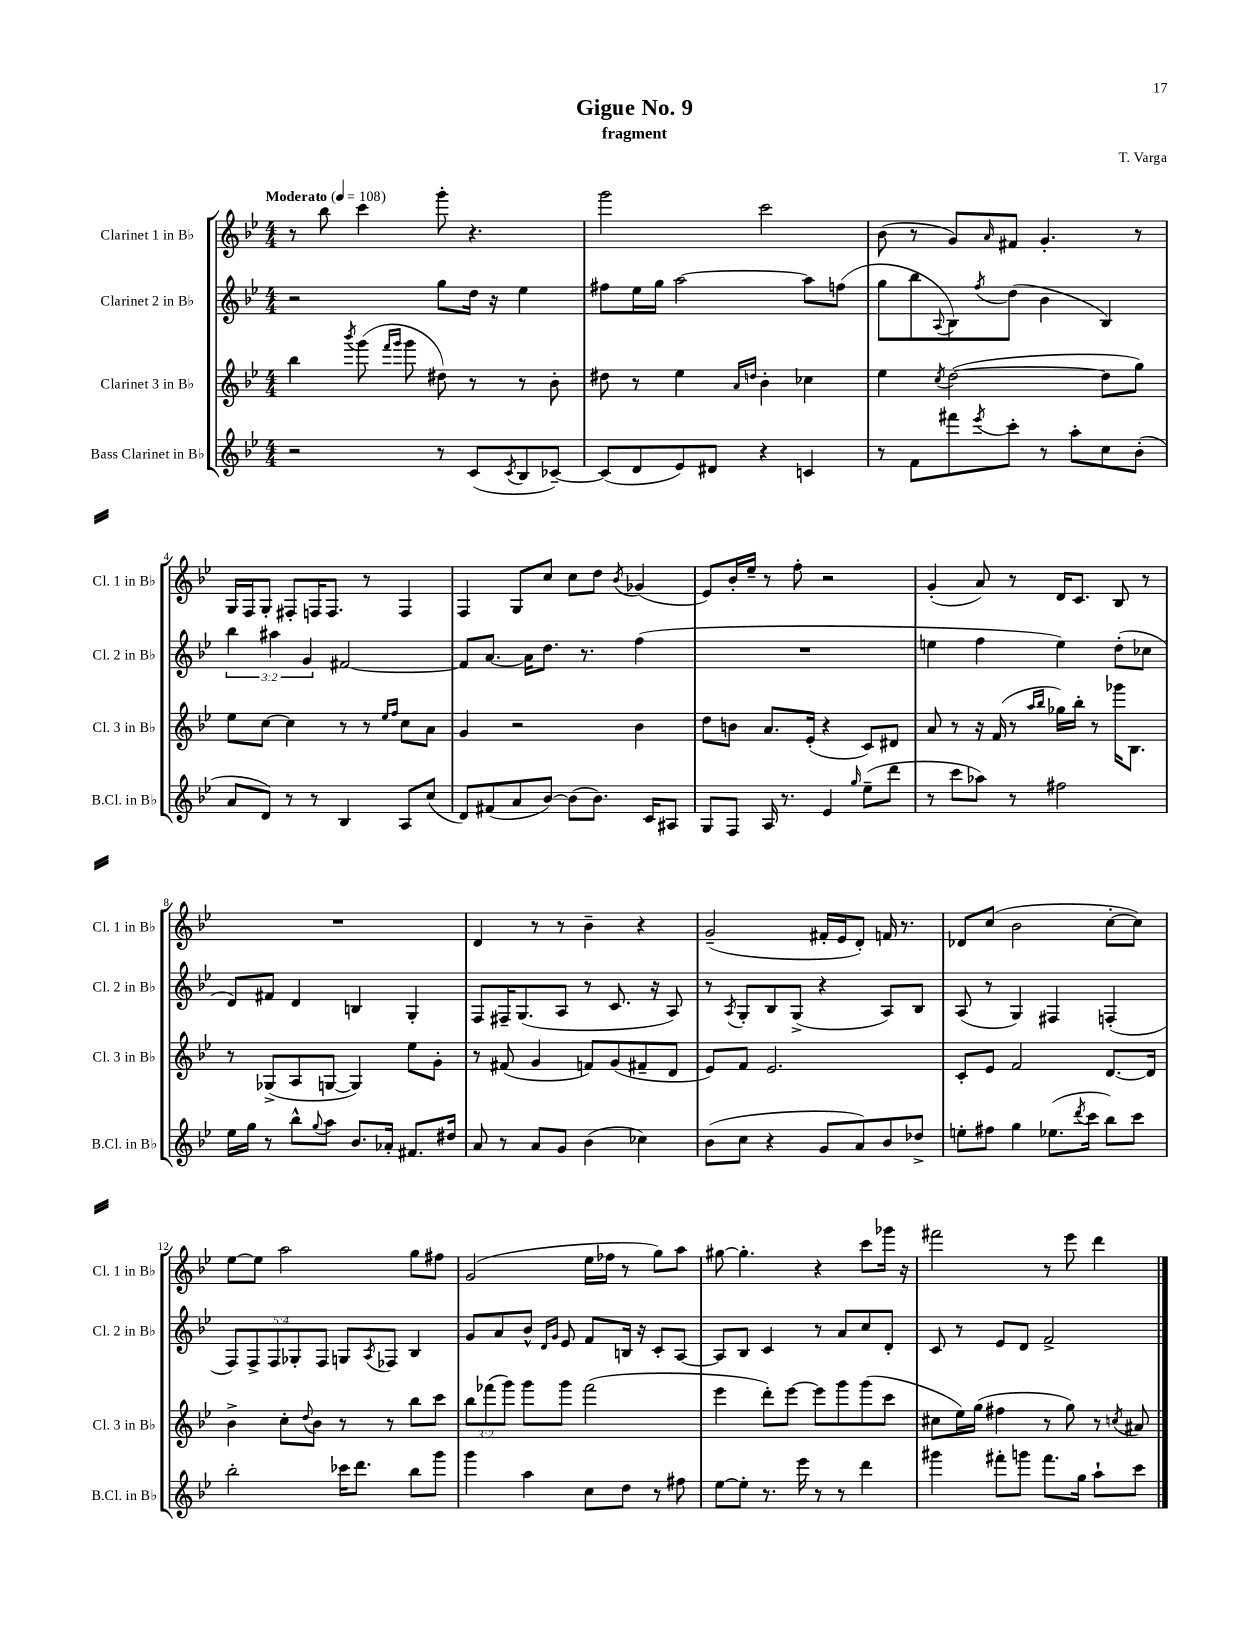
\header { title = "Gigue No. 9" composer = "T. Varga" subtitle = "fragment" }
<<
\new StaffGroup <<
\new Staff = "s0" \with { instrumentName = "Clarinet 1 in Bb" shortInstrumentName = "Cl. 1 in Bb" } {
    \clef treble \key bes \major \numericTimeSignature \time 4/4 \tempo "Moderato" 4 = 108
    r8 bes''8 c'''4 g'''8-. r4. |
    g'''2 c'''2 |
    bes'8( r8 g'8) \grace { a'16 } fis'8 g'4.-. r8 |
    g16 f16 g8-. fis8-. f16 f8. r8 f4 |
    f4 g8 c''8 c''8 d''8 \acciaccatura { bes'8 } ges'4( |
    ees'8) bes'16-. ees''16-- r8 f''8-. r2 |
    g'4-.( a'8) r8 d'16 c'8. bes8 r8 |
    R1 |
    d'4 r8 r8 bes'4-- r4 |
    g'2--( fis'16-. ees'16 d'8-.) f'16 r8. |
    des'8 c''8( bes'2 c''8~-. c''8) |
    ees''8~ ees''8 a''2 g''8 fis''8 |
    g'2( ees''16 fes''16 r8 g''8) a''8 |
    gis''8~ gis''4.-. r4 c'''8 ges'''16 r16 |
    fis'''2 r8 ees'''8 d'''4 \bar "|." |
}
\new Staff = "s1" \with { instrumentName = "Clarinet 2 in Bb" shortInstrumentName = "Cl. 2 in Bb" } {
    \clef treble \key bes \major \numericTimeSignature \time 4/4 \override Staff.TupletNumber.text = #tuplet-number::calc-fraction-text
    r2 g''8 d''16 r16 ees''4 |
    fis''8 ees''16 g''16 a''2~ a''8 f''8( |
    g''8 bes''8 \appoggiatura { a8 } bes8) \acciaccatura { f''8 } d''8( bes'4 bes4) |
    \tuplet 3/2 { bes''4 ais''4 g'4 } fis'2~ |
    fis'8 a'8.~ a'16 d''8. r8. f''4( |
    R1 |
    e''4 f''4 e''4) d''8-.( ces''8 |
    d'8) fis'8 d'4 b4 g4-. |
    f8 fis16-- g8.( a8 r8 c'8. r16 a8) |
    r8 \acciaccatura { a8 } g8-. bes8 g8->( r4 a8) bes8 |
    a8( r8 g4) fis4 f4-.( |
    \tuplet 5/4 { f8) f8-> f8 ges8-. f8 } g8 \acciaccatura { a8 } fes8 bes4 |
    g'8 a'8 bes'8-^ \grace { d'16 g'16 } ees'8 f'8 b16 r16 c'8-. a8~ |
    a8 bes8 c'4 r8 a'8 c''8 d'8-. |
    c'8 r8 ees'8 d'8 f'2-> \bar "|." |
}
\new Staff = "s2" \with { instrumentName = "Clarinet 3 in Bb" shortInstrumentName = "Cl. 3 in Bb" } {
    \clef treble \key bes \major \numericTimeSignature \time 4/4 \override Staff.TupletNumber.text = #tuplet-number::calc-fraction-text
    bes''4 \acciaccatura { bes'''8 } g'''8( \grace { f'''16 g'''16 } g'''8 dis''8) r8 r8 bes'8-. |
    dis''8 r8 ees''4 \grace { a'16 d''16 } bes'4-. ces''4 |
    ees''4 \acciaccatura { c''8 } d''2~( d''8 g''8) |
    ees''8 c''8~ c''4 r8 r8 \grace { ees''16 f''16 } c''8 a'8 |
    g'4 r2 bes'4 |
    d''8 b'8 a'8. ees'16-.( r4 c'8) dis'8 |
    a'8 r8 r16 f'16( r8 \grace { a''16 bes''16 } ges''16) bes''16-. r8 ges'''16 bes8. |
    r8 ges8->( a8 g8~ g4) ees''8 g'8-. |
    r8 fis'8( g'4 f'8) g'8( fis'8-- d'8 |
    ees'8) f'8 ees'2. |
    c'8-. ees'8 f'2 d'8.~ d'16 |
    bes'4-> c''8-. \appoggiatura { d''8 } bes'8 r8 r8 bes''8 c'''8 |
    \tuplet 3/2 { bes''8 fes'''8( g'''8) } g'''8 g'''8 fes'''2( |
    ees'''4 d'''8-.) ees'''8~ ees'''8 g'''8 g'''8( c'''8 |
    cis''8 ees''16) g''16( fis''4 r8 g''8) r8 \acciaccatura { c''8 } ais'8 \bar "|." |
}
\new Staff = "s3" \with { instrumentName = "Bass Clarinet in Bb" shortInstrumentName = "B.Cl. in Bb" } {
    \clef treble \key bes \major \numericTimeSignature \time 4/4
    r2 r8 c'8( \acciaccatura { c'8 } bes8 ces'8~--) |
    ces'8( d'8 ees'8) dis'8 r4 c'4 |
    r8 f'8 fis'''8 \acciaccatura { ees'''8 } c'''8-. r8 a''8-. c''8 bes'8-.( |
    a'8 d'8) r8 r8 bes4 a8 c''8( |
    d'8) fis'8( a'8 bes'8~) bes'8( bes'8.) c'16 ais8 |
    g8 f8 a16 r8. ees'4 \grace { g''16 } ees''8--( d'''8 |
    r8 c'''8 aes''8) r8 fis''2 |
    ees''16 g''16 r8 bes''8-^ \appoggiatura { g''8 } a''8 bes'8. aes'16-. fis'8. dis''16 |
    a'8 r8 a'8 g'8 bes'4( ces''4) |
    bes'8( c''8 r4 g'8 a'8) bes'8 des''8-> |
    e''8-. fis''8 g''4 ees''8.( \acciaccatura { d'''8 } c'''16 bes''8) c'''8 |
    bes''2-. ces'''16 d'''8. bes''8 g'''8 |
    g'''4 a''4 c''8 d''8 r8 fis''8 |
    ees''8~ ees''8-. r8. ees'''16 r8 r8 d'''4 |
    gis'''4 fis'''8-. g'''8 fis'''8. g''16 a''8-! c'''8 \bar "|." |
}
>>
>>
